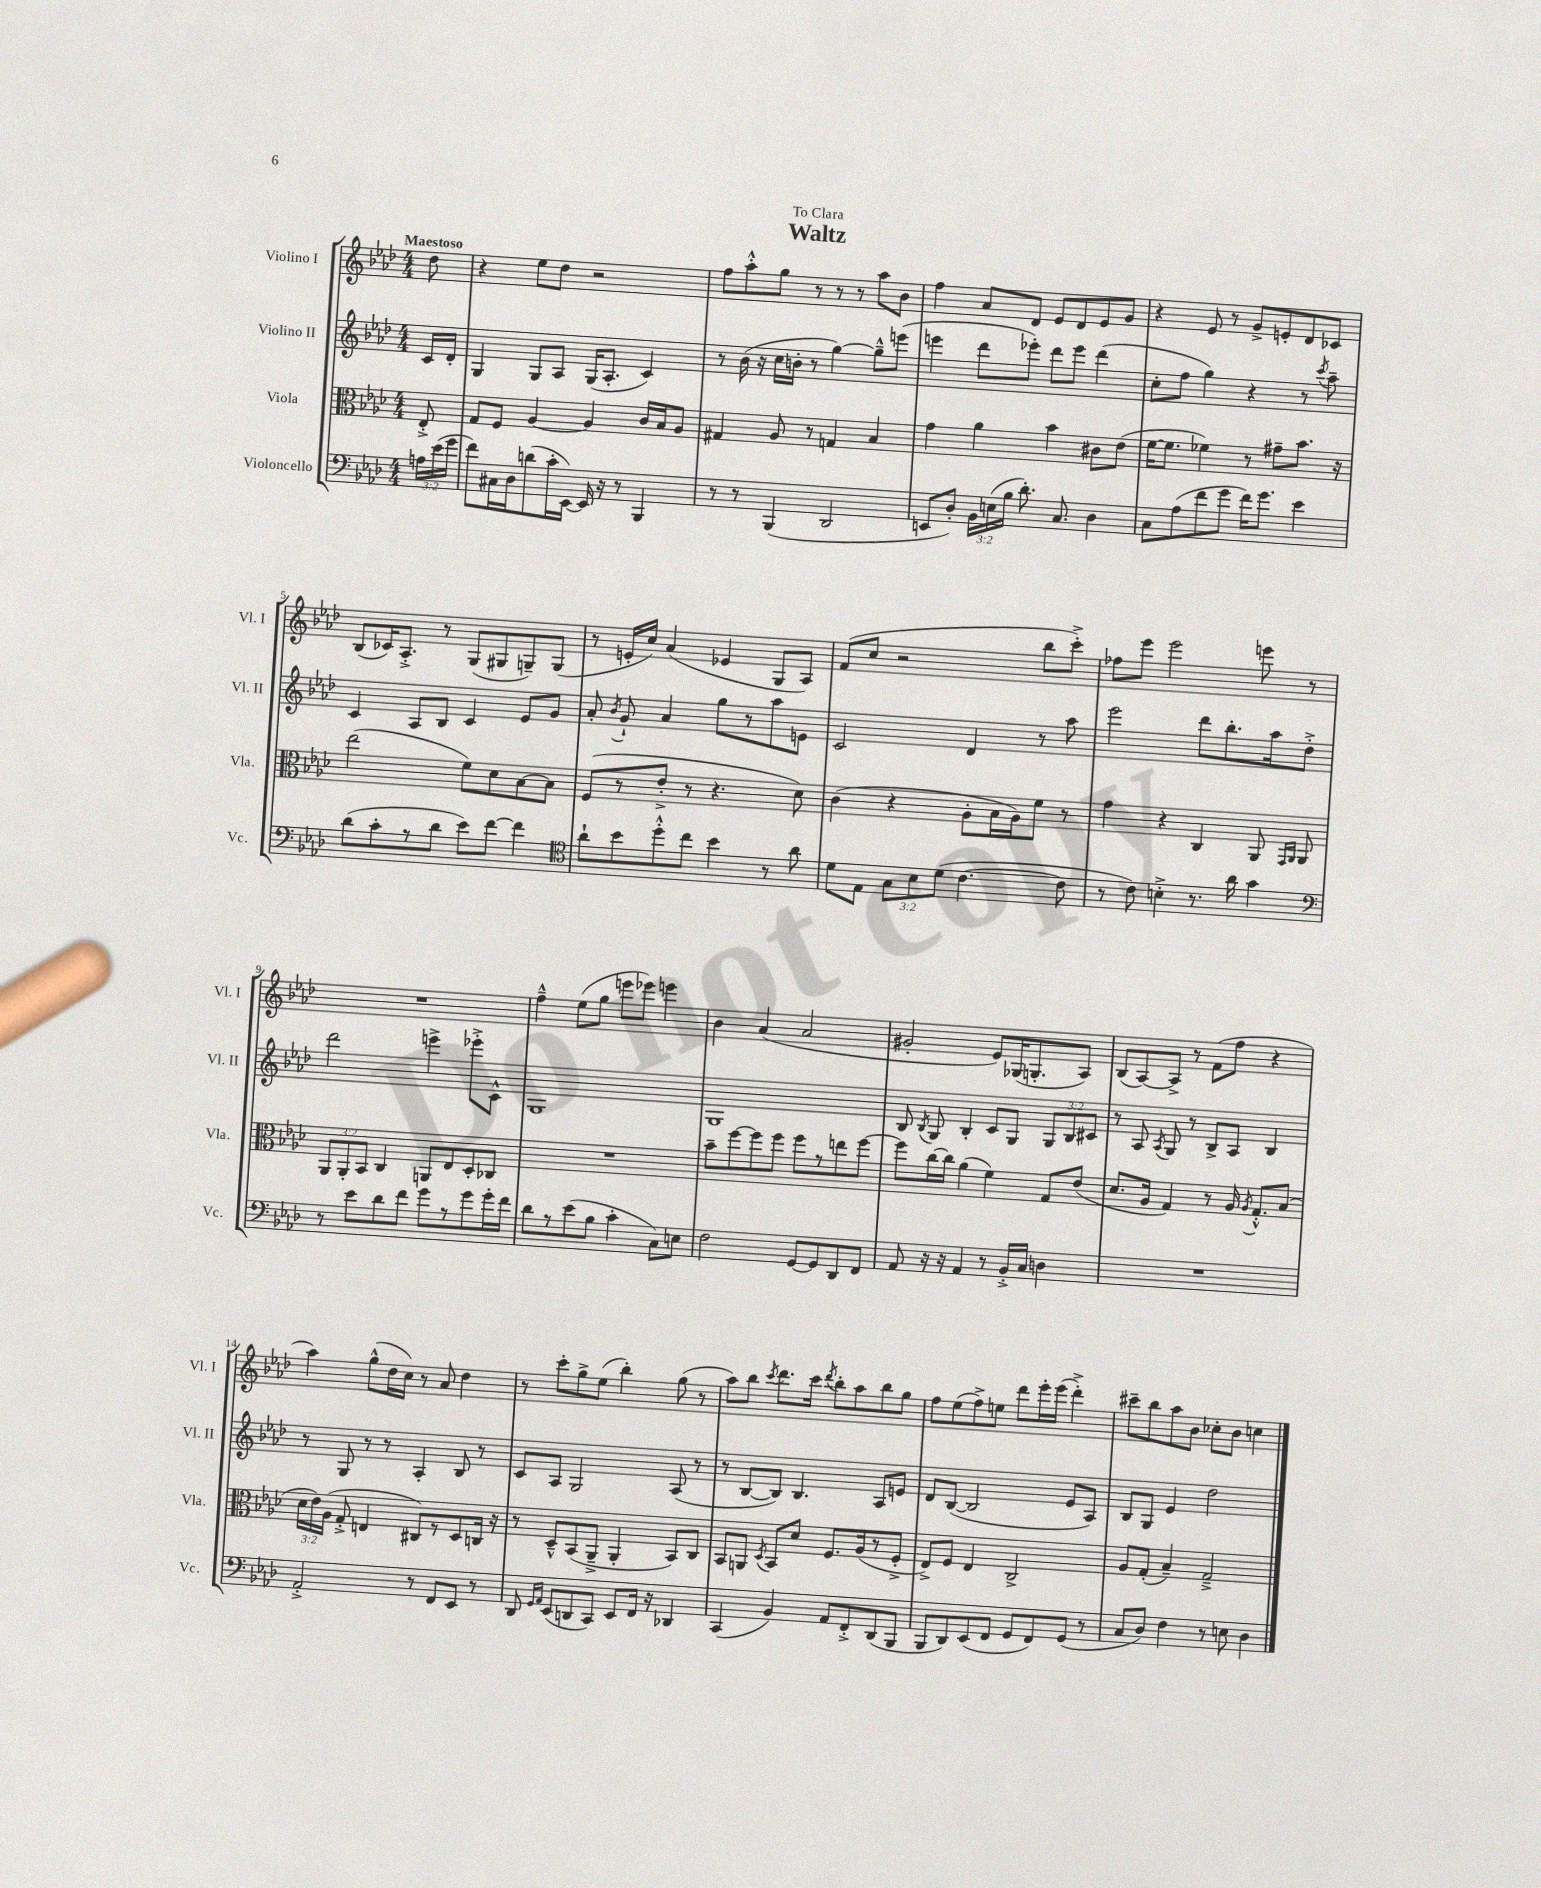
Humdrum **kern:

**kern	**kern	**kern	**kern
*staff4	*staff3	*staff2	*staff1
*clefF4	*clefC3	*clefG2	*clefG2
*k[b-e-a-d-]	*k[b-e-a-d-]	*k[b-e-a-d-]	*k[b-e-a-d-]
*M4/4	*M4/4	*M4/4	*M4/4
24A	8E-'^	16c	8dd-
(24e-	.	.	.
.	.	16d-'	.
24g	.	.	.
=	=	=	=
8f)	8G	4G	4r
16C#	8F	.	.
16D-	.	.	.
(8d	[4A-	8G	8ee-
16c'	.	8A-	8dd-
[16EE-)	.	.	.
16EE-]	4A-]	(16G	2r
16r	.	8.A-'	.
8r	.	.	.
4BBB-	16c	4c)	.
.	16B-	.	.
.	8A-	.	.
=	=	=	=
8r	4G#	8r	8ff
8r	.	(16b-	8aa-'^^
.	.	16r	.
(4BBB-	8A-	16cc	8gg
.	.	16b'	.
.	8r	8r	8r
2DD-	4G	[4gg)	8r
.	.	.	8r
.	4B-	8gg~^^]	8aa-
.	.	(8eee	8b-
=	=	=	=
8EE	4g	4eee	4ff
8D-')	.	.	.
24BB-	4a-	8ddd-	8a-
(24E	.	.	.
24B-	.	.	.
8.d-')	.	8eee-')	8d-
.	4b-	8ddd-	8e-
8.C	.	.	.
.	.	8eee-	8d-
4D-	8c#	(4ddd-	8e-
.	(8e-	.	8g
=	=	=	=
8C	[16f	8cc'	4r
.	8.f]	.	.
(8A-	.	8ff	.
8f	4f-)	4gg)	8e-
8g	.	.	8r
16f)	8r	4r	8g^
8.g	.	.	.
.	8g#~	.	8e'
4e-	8.b-	8r	8d-
.	.	8qccc	.
.	.	8aa-~	8c-
.	16r	.	.
=	=	=	=
(8d-	(2ee-	4c	(8B-
8c'	.	.	16c-)
.	.	.	8.A-'^
8r	.	8A-	.
8d-	.	8B-	8r
8e-)	8f)	4c	(8G
[8f	8d-	.	8G#
4f]	[8B-	8e-	8G~)
.	8B-]	8g	(8G
=	=	=	=
*clefC4	*	*	*
8a-`	(8F	8a-'	8r
.	.	8qb-	.
8b-	8r	8g`	16e'
.	.	.	16cc)
8dd-'^^	8e-'^	4a-	(4a-
8cc	8r	.	.
4b-	4.r	8gg	4e-
.	.	8r	.
8r	.	8aa-	8G
8a-	8d-)	8e	8A-)
=	=	=	=
8d-	(4c	2c	(8f
8E-	.	.	8cc
12G	4r	.	2r
12B-	.	.	.
(12d-	.	.	.
[4.c	8A-'	4d-	.
.	16B-	.	.
.	16A-)	.	.
.	8f	8r	8bb-
8c]	8r	8aa-	8ccc'^)
=	=	=	=
8r	4g	2eee-	8ff-
8c)	.	.	8eee-
4B'^	4r	.	2eee-
8.r	4C	8ddd-	.
.	.	8.bb-'	.
16a-	.	.	.
4g	8AA-	.	8eee
.	.	16aa-	.
.	16qqGG	.	.
.	16qqAA-	.	.
.	8AA-	8dd-'^	8r
=	=	=	=
*clefF4	*	*	*
8r	12AA-	2ddd-	1r
.	12AA-'	.	.
8e-	.	.	.
.	12BB-	.	.
8d-	4C	.	.
8f	.	.	.
8g	8AA	4eee^	.
8r	8E-	.	.
8g	8D-'	8eee-'^	.
16g'	8C-	8c^^	.
16f	.	.	.
=	=	=	=
8d-	1r	1G	4ff~^^
8r	.	.	.
(8e-	.	.	(8ee-
8B-	.	.	8gg
4c'	.	.	8eee
.	.	.	8eee-)
8C)	.	.	4eee
8E	.	.	.
=	=	=	=
2F	8b-~	1G	4b-
.	[8ff	.	.
.	8ff]	.	(4a-
.	8ff	.	.
[8GG	8ff	.	2a-
8GG]	8r	.	.
8DD-	8ee	.	.
8FF	[8ff	.	.
=	=	=	=
8AA-	8ff]	8B-	2g#'
.	.	8qB-	.
16r	[16cc	8G	.
16r	16cc]	.	.
4AA-	(4a-	4B-'	.
8r	4f)	8c	8e-)
16BB-'^	.	8G	(16G-
16C	.	.	8.G'
4D	8G	12G	.
.	.	12B-	.
.	(8e-	.	8A-)
.	.	12c#	.
=	=	=	=
1r	8.d-	8r	(8B-
.	.	8A-	[8A-)
.	16A-	.	.
.	.	8qA-	.
.	4G)	8G	8A-^]
.	.	8r	8r
.	8r	8B-^	(8f
.	16A-	8A-	8ff
.	8qA-	.	.
.	8.G'^^	.	.
.	.	4B-	4r
.	(8B-	.	.
=	=	=	=
2AA-'^	24d-	8r	4aa-)
.	24e-)	.	.
.	(24A-	.	.
.	8G'^	8G	.
.	4E	8r	(8gg^^
.	.	8r	16dd-
.	.	.	16cc)
8r	8C#)	4A-'	8r
8FF	8r	.	8a-
8EE-	8D-	8B-	4dd-
8r	16C	8r	.
.	16r	.	.
=	=	=	=
8DD-	8r	8c	8r
16qqGG	.	.	.
16qqAA-	.	.	.
(8EE-	8D-~^^	8A-	8ccc'
8DD	(8BB-	2G	8gg^
8CC)	8AA-~^	.	(8ee-
8EE-	4AA-'	.	4bb-')
16FF	.	.	.
16r	.	.	.
4DD-	8BB-)	(8A-	(8gg
.	8C	8r	8r
=	=	=	=
(4CC	8BB-	8r	8aa-)
.	8AA	[8B-	8bb-
.	8qD-	.	8qccc
4BB-)	8BB-	8B-])	8.ddd-
.	8d-	4.B-	.
.	.	.	16ccc
.	.	.	8qddd-
8AA-	8.F	.	8bb-'
8FF'^	.	.	8aa-
.	(16A-	.	.
(8DD-	8r	8A-	8bb-
8BBB-	8F'^	8e	8gg
=	=	=	=
8BBB-	8E-^)	8d-	8ff
8DD-)	8F	([8B-	(8ee-
(8EE-	4E-	2B-]	8ff^)
8FF	.	.	8ee
8GG	2C^	.	8ddd-
8FF)	.	.	16eee-'
.	.	.	(16eee-
(8GG	.	8e-	4ddd-'^)
8r	.	8A-)	.
=	=	=	=
8C	8A-	8B-	8ccc#~
8D-)	(8G'	8G	8bb-
4F	4B-~)	4e-	8aa-
.	.	.	8b-
8r	2G~^	2dd-	8cc-'
8E	.	.	8b-
4D-	.	.	4cc
==	==	==	==
*-	*-	*-	*-
